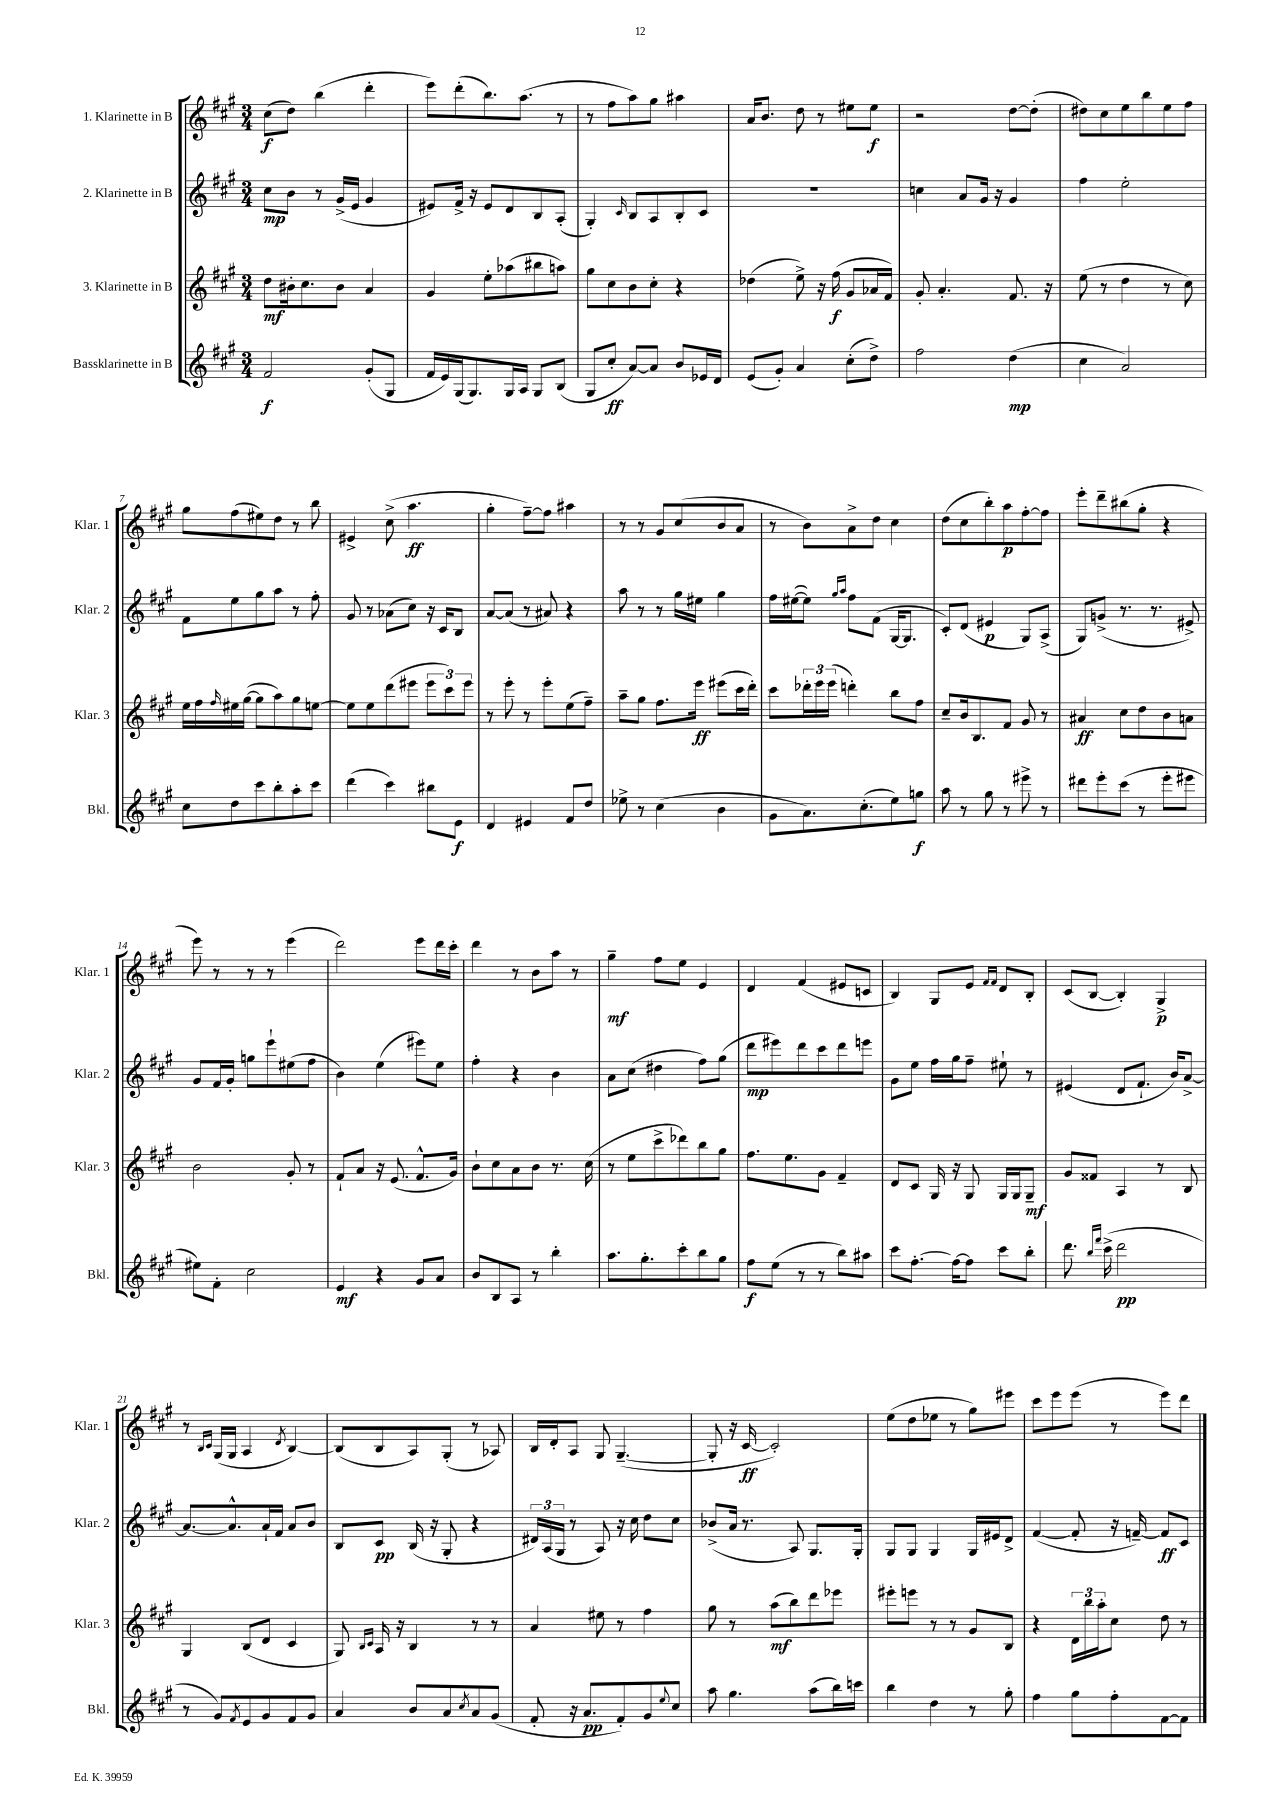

**kern	**dynam	**kern	**dynam	**kern	**dynam	**kern	**dynam
*part4	*part4	*part3	*part3	*part2	*part2	*part1	*part1
*staff4	*staff4	*staff3	*staff3	*staff2	*staff2	*staff1	*staff1
*I"Bassklarinette in B	*	*I"3. Klarinette in B	*	*I"2. Klarinette in B	*	*I"1. Klarinette in B	*
*I'Bkl.	*	*I'Klar. 3	*	*I'Klar. 2	*	*I'Klar. 1	*
*clefG2	*	*clefG2	*	*clefG2	*	*clefG2	*
*k[f#c#g#]	*	*k[f#c#g#]	*	*k[f#c#g#]	*	*k[f#c#g#]	*
*M3/4	*	*M3/4	*	*M3/4	*	*M3/4	*
=1	=1	=1	=1	=1	=1	=1	=1
2f#/	f	8dd\L	mf	8cc#\L	mp	(8cc#\L	f
.	.	16b#X'\k	.	8b\J	.	8dd\J)	.
.	.	8.cc#\	.	.	.	.	.
.	.	.	.	8r	.	(4bb\	.
.	.	8b#\J	.	(16g#^/LL	.	.	.
.	.	.	.	16e/JJ	.	.	.
(8g#'/L	.	4a/	.	4g#/	.	4ddd'\	.
8G#/J	.	.	.	.	.	.	.
=2	=2	=2	=2	=2	=2	=2	=2
16f#/LL	.	4g#/	.	8e#X/L)	.	8eee\L)	.
16e/)	.	.	.	.	.	.	.
(16G#/J	.	.	.	16f#^/Jk	.	(8ddd'\	.
8.G#/)	.	.	.	16r	.	.	.
.	.	8ee'\L	.	8e#/L	.	8.bb\)	.
16G#/L	.	(8aa-X\	.	8d/	.	.	.
16A/JJ	.	.	.	.	.	(8.aa\J	.
8G#/L	.	8bb#X\	.	8B/	.	.	.
(8B/J	.	8aan\J)	.	(8A'/J	.	8r	.
=3	=3	=3	=3	=3	=3	=3	=3
8G#/L	.	8gg#\L	.	4G#'/)	.	8r	.
8cc#'/J	ff	8cc#\	.	.	.	8ff#\L	.
.	.	.	.	16qqc#/	.	.	.
[8a/L)	.	8b\	.	8B/L	.	8aa\)	.
8a/J]	.	8cc#'\J	.	8A/	.	8gg#\J	.
8b/L	.	4r	.	8B'/	.	4aa#X\	.
16e-X/L	.	.	.	8c#/J	.	.	.
16d/JJ	.	.	.	.	.	.	.
=4	=4	=4	=4	=4	=4	=4	=4
(8e/L	.	(4dd-X\	.	2.r	.	16a/KL	.
.	.	.	.	.	.	8.b/J	.
8g#'/J)	.	.	.	.	.	.	.
4a/	.	8ee^\)	.	.	.	8dd\	.
.	.	16r	.	.	.	8r	.
.	.	(16ff#\	f	.	.	.	.
(8cc#'\L	.	8g#/L	.	.	.	8ee#X\L	.
8dd^\J)	.	16a-X/L	.	.	.	8ee#\J	f
.	.	16f#/JJ)	.	.	.	.	.
=5	=5	=5	=5	=5	=5	=5	=5
2ff#\	.	8g#'/	.	4ccn\	.	2r	.
.	.	4.a'/	.	.	.	.	.
.	.	.	.	8a/L	.	.	.
.	.	.	.	16g#/Jk	.	.	.
.	.	.	.	16r	.	.	.
(4dd\	mp	8.f#/	.	4g#/	.	[8dd\L	.
.	.	.	.	.	.	(8dd'\J]	.
.	.	16r	.	.	.	.	.
=6	=6	=6	=6	=6	=6	=6	=6
4cc#\	.	(8ee\	.	4ff#\	.	8dd#X\L)	.
.	.	8r	.	.	.	8cc#\	.
2a/)	.	4dd\	.	2ee'\	.	8ee\	.
.	.	.	.	.	.	8bb\	.
.	.	8r	.	.	.	8ee\	.
.	.	8cc#\)	.	.	.	8ff#\J	.
!!LO:LB:g=z
=7	=7	=7	=7	=7	=7	=7	=7
8cc#\L	.	16ee\LL	.	8f#\L	.	8gg#\L	.
.	.	16ff#\	.	.	.	.	.
.	.	16qqff#/	.	.	.	.	.
8dd\	.	16ee#X\	.	8ee\	.	(8ff#\	.
.	.	([16gg#\JJ	.	.	.	.	.
8ccc#\	.	8gg#\L]	.	8gg#\	.	8ee#X\)	.
8bb'\	.	8aa\)	.	8aa\J	.	8dd\J	.
8aa'\	.	8gg#\	.	8r	.	8r	.
8ccc#\J	.	[8een\J	.	8ff#'\	.	8bb\	.
=8	=8	=8	=8	=8	=8	=8	=8
(4ddd\	.	8ee\L]	.	8g#/	.	4e#X^/	.
.	.	8ee\	.	8r	.	.	.
4ccc#\)	.	(8ddd\	.	(8a-X\L	.	(8cc#^\	.
.	.	8eee#X\J	.	8cc#\J)	.	4.aa\	ff
8bb#X\L	.	12eee#\L	.	16r	.	.	.
.	.	.	.	16c#/KL	.	.	.
.	.	12ccc#\)	.	.	.	.	.
8e\J	f	.	.	8B/J	.	.	.
.	.	12eee#\J	.	.	.	.	.
=9	=9	=9	=9	=9	=9	=9	=9
4d/	.	8r	.	[8a/L	.	4gg#'\	.
.	.	8eee'\	.	(8a/J]	.	.	.
4e#X/	.	8r	.	8r	.	[8ff#~\L)	.
.	.	8eee'\L	.	8a#X/)	.	8ff#\J]	.
8f#/L	.	(8ee\	.	4r	.	4aa#X\	.
8dd/J	.	8ff#~\J)	.	.	.	.	.
=10	=10	=10	=10	=10	=10	=10	=10
8ee-X^\	.	8aa~\L	.	8aa\	.	8r	.
8r	.	8gg#\J	.	8r	.	8r	.
(4cc#\	.	8.ff#\L	.	8r	.	8g#/L	.
.	.	.	.	16gg#\LL	.	(8cc#/	.
.	.	16eee\Jk	ff	16ee#X\JJ	.	.	.
4b\	.	(8eee#X\L	.	4gg#\	.	8b/	.
.	.	16ccc#\L	.	.	.	8a/J	.
.	.	16ddd'\JJ)	.	.	.	.	.
=11	=11	=11	=11	=11	=11	=11	=11
8g#\L	.	8ccc#\L	.	16ff#\LL	.	8r	.
.	.	.	.	([16ee#X\J	.	.	.
8.a\)	.	24ddd-X'\L	.	8ee#\J])	.	8b\L)	.
.	.	24eee\	.	.	.	.	.
.	.	(24eee\JJ	.	.	.	.	.
.	.	.	.	16qqgg#/LL	.	.	.
.	.	.	.	16qqaa/JJ	.	.	.
.	.	4dddn'\)	.	8ff#\L	.	8a^\	.
(8.cc#'\	.	.	.	.	.	.	.
.	.	.	.	(8f#\J	.	8dd\J	.
8ee\)	.	8bb\L	.	[16G#/KL	.	4cc#\	.
.	.	.	.	8.G#/J]	.	.	.
8ggn\J	f	8ff#\J	.	.	.	.	.
=12	=12	=12	=12	=12	=12	=12	=12
8aa\	.	8cc#~/L	.	8c#'/L)	.	(8dd\L	.
8r	.	16b/k	.	(8d/J	.	8cc#\	.
.	.	8.B/	.	.	.	.	.
8gg#\	.	.	.	4e#X/	p	8bb'\)	.
8r	.	8f#/J	.	.	.	8aa\	p
8eee#X^\	.	8g#/	.	8G#/L)	.	[8ff#'\	.
8r	.	8r	.	(8A^/J	.	8ff#\J]	.
=13	=13	=13	=13	=13	=13	=13	=13
8ddd#X\L	.	4a#X/	ff	8G#/L)	.	8eee'\L	.
8eee'\	.	.	.	(8gn^/J	.	8ddd~\	.
(8ccc#\J	.	8cc#\L	.	8.r	.	(8bb#X\	.
8r	.	8dd\	.	.	.	8gg#'\J	.
.	.	.	.	8.r	.	.	.
8eee'\L	.	8b\	.	.	.	4r	.
8eee#X\J	.	8an\J	.	8e#X^/)	.	.	.
!!LO:LB:g=z
=14	=14	=14	=14	=14	=14	=14	=14
8ee#X\L)	.	2b\	.	8g#/L	.	8eee\)	.
8f#'\J	.	.	.	16f#/L	.	8r	.
.	.	.	.	16g#'/JJ	.	.	.
2cc#\	.	.	.	8ggn\L	.	8r	.
.	.	.	.	8eee`\	.	8r	.
.	.	8g#'/	.	(8ee#X\	.	(4eee\	.
.	.	8r	.	8ff#\J	.	.	.
=15	=15	=15	=15	=15	=15	=15	=15
4e/	mf	8f#`/L	.	4b\)	.	2ddd\)	.
.	.	8a/J	.	.	.	.	.
4r	.	16r	.	(4ee\	.	.	.
.	.	(8.e/	.	.	.	.	.
8g#/L	.	8.f#^^/L	.	8eee#X\L)	.	8eee\L	.
8a/J	.	.	.	8ee\J	.	16ddd\L	.
.	.	16g#/Jk)	.	.	.	16ccc#'\JJ	.
=16	=16	=16	=16	=16	=16	=16	=16
8b/L	.	8b`\L	.	4ff#'\	.	4ddd\	.
8B/	.	8cc#\	.	.	.	.	.
8A/J	.	8a\	.	4r	.	8r	.
8r	.	8b\J	.	.	.	8b\L	.
4bb'\	.	8.r	.	4b\	.	8aa\J	.
.	.	.	.	.	.	8r	.
.	.	(16cc#\	.	.	.	.	.
=17	=17	=17	=17	=17	=17	=17	=17
8.aa\L	.	8r	.	8a\L	.	4gg#~\	mf
.	.	8ee\L	.	(8cc#\J	.	.	.
8.gg#'\	.	.	.	.	.	.	.
.	.	8ccc#^\	.	4dd#X\	.	8ff#\L	.
8ccc#'\	.	8ddd-X\)	.	.	.	8ee\J	.
8bb\	.	8bb\	.	8ff#\L)	.	4e/	.
8gg#\J	.	8gg#\J	.	(8gg#\J	.	.	.
=18	=18	=18	=18	=18	=18	=18	=18
8ff#\L	f	8.ff#\L	.	8ddd\L	mp	4d/	.
(8ee\J	.	.	.	8eee#X\)	.	.	.
.	.	8.ee\	.	.	.	.	.
8r	.	.	.	8ddd\	.	(4f#/	.
8r	.	8g#\J	.	8ccc#\	.	.	.
8bb\L)	.	4f#~/	.	8ddd\	.	8e#X/L	.
8aa#X\J	.	.	.	8eeen\J	.	8cn/J	.
=19	=19	=19	=19	=19	=19	=19	=19
8ccc#\L	.	8d/L	.	8g#\L	.	4B/)	.
[8.ff#'\J	.	8c#/J	.	8ee\J	.	.	.
.	.	16G#/	.	16ff#\LL	.	8G#/L	.
16ff#\KL_	.	16r	.	16gg#\J	.	.	.
8ff#\J]	.	8G#/	.	8ff#~\J	.	8e/J	.
.	.	.	.	.	.	16qqf#/LL	.
.	.	.	.	.	.	16qqf#/JJ	.
8ccc#\L	.	16G#/LL	.	8ee#X`\	.	8d/L	.
.	.	16G#/J	.	.	.	.	.
8bb'\J	.	8G#~/J	mf	8r	.	8B'/J	.
=20	=20	=20	=20	=20	=20	=20	=20
8.ddd\	.	8g#/L	.	(4e#X/	.	(8c#/L	.
.	.	8f##X/J	.	.	.	[8B/J	.
16qqbb/LL	.	.	.	.	.	.	.
16qqfff#/JJ	.	.	.	.	.	.	.
(16ccc#^\	.	.	.	.	.	.	.
2ddd\	pp	4A/	.	8d/L	.	4B'/])	.
.	.	.	.	8.f#`/J	.	.	.
.	.	8r	.	.	.	4G#^/	p
.	.	.	.	16b/KL)	.	.	.
.	.	8B/	.	[8a^/J	.	.	.
!!LO:LB:g=z
=21	=21	=21	=21	=21	=21	=21	=21
8r	.	4G#/	.	8.a/L_	.	8r	.
.	.	.	.	.	.	16qqB/LL	.
.	.	.	.	.	.	16qqc#/JJ	.
8g#/L)	.	.	.	.	.	(16G#/LL	.
.	.	.	.	8.a^^/]	.	16G#/JJ	.
8qf#/	.	.	.	.	.	.	.
8e/	.	(8B/L	.	.	.	4A/	.
8g#/	.	8d/J	.	16a`/L	.	.	.
.	.	.	.	16f#/JJ	.	.	.
.	.	.	.	.	.	8qd/	.
8f#/	.	4c#/	.	8a/L	.	[4B/)	.
8g#/J	.	.	.	8b/J	.	.	.
=22	=22	=22	=22	=22	=22	=22	=22
4a/	.	8G#/)	.	8B/L	.	(8B/L]	.
.	.	16qqB/LL	.	.	.	.	.
.	.	16qqc#/JJ	.	.	.	.	.
.	.	16A/	.	8c#/J	pp	8B/	.
.	.	16r	.	.	.	.	.
8b/L	.	4B/	.	(16B/	.	8A/)	.
.	.	.	.	16r	.	.	.
8a/	.	.	.	8G#'/	.	(8G#'/J	.
8qcc#/	.	.	.	.	.	.	.
8a/	.	8r	.	4r	.	8r	.
(8g#/J	.	8r	.	.	.	8A-X/)	.
=23	=23	=23	=23	=23	=23	=23	=23
8f#'/	.	4a/	.	24d#X/LL)	.	16B/LL	.
.	.	.	.	(24A/	.	.	.
.	.	.	.	.	.	16d'/J	.
.	.	.	.	24G#/JJ	.	.	.
16r	.	.	.	8r	.	8A/J	.
8.a/L	pp	.	.	.	.	.	.
.	.	8ee#X\	.	8A/)	.	8G#/	.
8f#'/)	.	8r	.	16r	.	([4.G#~/	.
.	.	.	.	16cc#\	.	.	.
8g#/	.	4ff#\	.	8dd\L	.	.	.
8qqee/	.	.	.	.	.	.	.
8cc#/J	.	.	.	8cc#\J	.	.	.
=24	=24	=24	=24	=24	=24	=24	=24
8aa\	.	8gg#\	.	(8b-X^/L	.	8G#'/]	.
4.gg#\	.	8r	.	16a/Jk	.	16r	.
.	.	.	.	8.r	.	[16c#/	ff
.	.	(8aa\L	mf	.	.	2c#'/])	.
.	.	8bb\)	.	8A/)	.	.	.
(8aa\L	.	8ddd\	.	8.G#/L	.	.	.
16bb\L)	.	8eee-X\J	.	.	.	.	.
16cccn\JJ	.	.	.	16G#'/Jk	.	.	.
=25	=25	=25	=25	=25	=25	=25	=25
4bb\	.	8eee#X'\L	.	8G#/L	.	(8ee\L	.
.	.	8eeen\J	.	8G#/J	.	8dd\	.
4dd\	.	8r	.	4G#/	.	8ee-X\J	.
.	.	8r	.	.	.	8r	.
8r	.	8g#/L	.	16G#/LL	.	8gg#\L)	.
.	.	.	.	16e#X/J	.	.	.
8gg#'\	.	8B/J	.	8d^/J	.	8eee#X\J	.
=26	=26	=26	=26	=26	=26	=26	=26
4ff#\	.	4r	.	([4f#/	.	8ccc#\L	.
.	.	.	.	.	.	8eee\	.
8gg#\L	.	24d\LL	.	8f#'/]	.	(8eee\J	.
.	.	24bb\	.	.	.	.	.
.	.	24aa'\J	.	.	.	.	.
8ff#'\	.	8cc#\J	.	16r	.	8r	.
.	.	.	.	[16fn~/)	.	.	.
[8f#\	.	8dd\	.	8f/L]	ff	8eee\L)	.
8f#\J]	.	8r	.	8c#/J	.	8ddd\J	.
==	==	==	==	==	==	==	==
*-	*-	*-	*-	*-	*-	*-	*-
